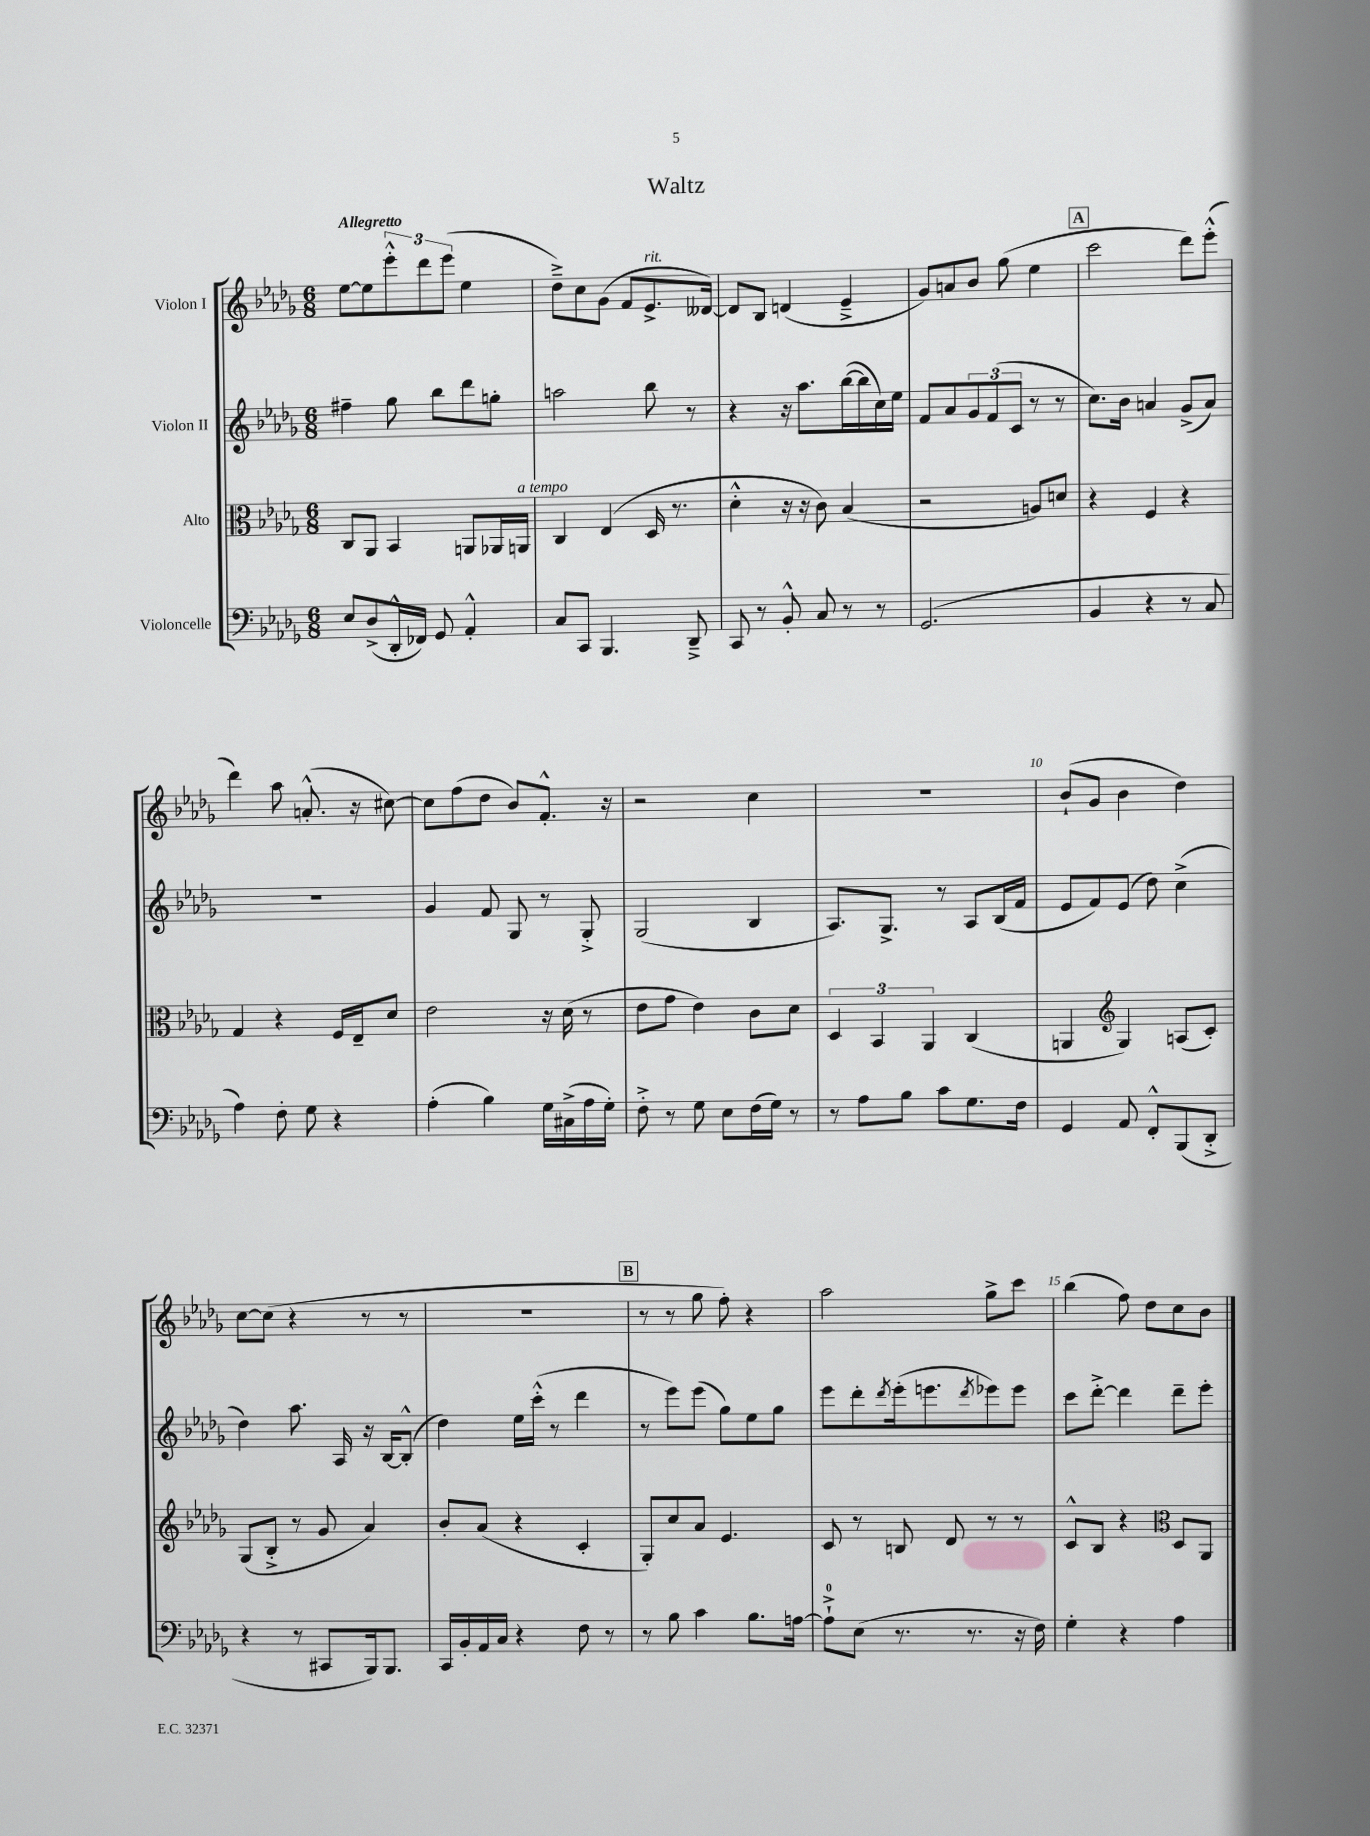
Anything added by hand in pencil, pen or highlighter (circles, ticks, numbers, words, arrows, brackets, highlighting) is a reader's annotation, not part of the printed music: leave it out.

**kern	**kern	**kern	**kern
*part4	*part3	*part2	*part1
*staff4	*staff3	*staff2	*staff1
*I"Violoncelle	*I"Alto	*I"Violon II	*I"Violon I
*clefF4	*clefC3	*clefG2	*clefG2
*k[b-e-a-d-g-]	*k[b-e-a-d-g-]	*k[b-e-a-d-g-]	*k[b-e-a-d-g-]
*M6/8	*M6/8	*M6/8	*M6/8
=1	=1	=1	=1
!	!	!	!LO:TX:a:B:t=Allegretto
8E-/L	8C/L	4ff#X~\	[8ee-\L
(8D-^/	8AA-/J	.	8ee-\]
16DD-'^^/L	4BB-/	8gg-\	12eee-'^^\
16FF-X/JJ)	.	.	.
.	.	.	12ddd-\
8GG-/	.	8bb-\L	.
.	.	.	(12eee-\J
4AA-'^^/	8AAn/L	8ddd-\	4ee-\
.	16AA-X/L	8ggn'\J	.
!	!LO:TX:a:i:t=a tempo	!	!
.	16AAn/JJ	.	.
=2	=2	=2	=2
8C/L	4C/	2aan\	8dd-~^\L)
8CC/J	.	.	8cc\
4.BBB-/	(4E-/	.	(8g-\J
.	.	.	8f/L
!	!	!	!LO:TX:a:i:t=rit.
.	16D-/	8bb-\	8.e-^/
.	8.r	.	.
8DD-~^/	.	8r	.
.	.	.	[16d--X/Jk)
=3	=3	=3	=3
8CC/	4d-'^^\	4r	8d--/L]
8r	.	.	8B-/J
8BB-'^^/	16r	16r	(4dn/
.	16r	8.aa-\L	.
8C/	8c\)	.	.
8r	(4B-/	([16bb-\L	4e-~^/
.	.	16bb-\]	.
8r	.	16cc\)	.
.	.	16ee-\JJ	.
=4	=4	=4	=4
(2.GG-/	2r	8f/L	8g-/L)
.	.	8a-/	8an/
.	.	12g-/	8b-/J
.	.	(12f/	.
.	.	.	(8gg-\
.	.	12c/J	.
.	8An/L)	8r	4ee-\
.	8dn/J	8r	.
!!LO:REH:place=s1:t=A
=5	=5	=5	=5
4BB-/	4r	8.cc\L)	2ccc\
.	.	16b-\Jk	.
4r	4F/	4an/	.
8r	4r	(8g-^/L	8ddd-\L)
8C/	.	8a/J)	(8eee-'^^\J
!!LO:LB:g=z
=6	=6	=6	=6
4A-\)	4G-/	2.r	4ddd-\)
8F'\	4r	.	8aa-\
8G-\	.	.	(8.an'^^/
4r	16F/LL	.	.
.	16E-~/J	.	16r
.	8d-/J	.	[8cc#X\)
=7	=7	=7	=7
(4A-'\	2e-\	4g-/	8cc#\L]
.	.	.	(8ff\
4B-\)	.	8f/	8dd-\J
.	.	8G-/	8b-/L)
16G-\LL	16r	8r	8.f'^^/J
(16C#X^\	(16d-\	.	.
16A-\	8r	8G-'^/	.
16G-'\JJ)	.	.	16r
=8	=8	=8	=8
8F'^\	8e-\L	(2G-/	2r
8r	8g-\J	.	.
8G-\	4e-\)	.	.
8E-\L	.	.	.
(16F\L	8c\L	4B-/	4cc\
16G-\JJ)	.	.	.
8r	8d-\J	.	.
=9	=9	=9	=9
8r	6D-/	8.A-/L)	2.r
8A-\L	.	.	.
.	6BB-/	.	.
.	.	8.G-^/J	.
8B-\J	.	.	.
.	6AA-/	.	.
8c\L	.	8r	.
8.G-\	(4C/	8A-/L	.
.	.	(16B-/L	.
16F\Jk	.	16f/JJ	.
=10	=10	=10	=10
4GG-/	4AAn/	8e-/L	(8b-`/L
.	.	8f/)	8g-/J
*	*clefG2	*	*
8AA-/	4G-/)	(8e-/J	4b-\
8FF'^^/L	.	8dd-\)	.
(8BBB-/	(8An/L	(4cc^\	4dd-\)
8DD-'^/J	8c'/J)	.	.
!!LO:LB:g=z
=11	=11	=11	=11
4r	(8G-/L	4dd-\)	[8cc\L
.	8B-'^/J	.	(8cc\J]
8r	8r	8.aa-\	4r
8CC#X/L	8g-/	.	.
.	.	16A-/	.
16BBB-/k)	4a-/)	16r	8r
8.BBB-/J	.	[16B-/KL	.
.	.	(8B-'^^/J]	8r
=12	=12	=12	=12
16CC/LL	8b-'/L	4dd-\)	2.r
16BB-'/	.	.	.
16AA-/	(8a-/J	.	.
16C/JJ	.	.	.
4r	4r	16ee-\LL	.
.	.	(16ccc'^^\JJ	.
.	.	8r	.
8F\	4c'/	4ddd-\	.
8r	.	.	.
!!LO:REH:place=s1:t=B
=13	=13	=13	=13
8r	8G-'/L)	8r	8r
8B-\	8cc/	8eee-\L)	8r
4c\	8a-/J	(8eee-\J	8gg-\
.	4.e-/	8gg-\L)	8ff'\)
8.B-\L	.	8ee-\	4r
.	.	8gg-\J	.
[16An\Jk	.	.	.
=14	=14	=14	=14
8A`^\L]	8c/	8eee-\L	2aa-\
(8E-\J	8r	8ddd-'\	.
.	.	8qddd-/	.
8.r	8Bn/	(16eee-'\k	.
.	.	8.eeen\	.
.	8d-/	.	.
8.r	.	.	.
.	.	8qddd-/	.
.	8r	8eee-X\)	8gg-^\L
16r	8r	8eee-\J	8ccc\J
16F\)	.	.	.
=15	=15	=15	=15
4G-'\	8c^^/L	8ccc\L	(4bb-\
.	8B-/J	[8ddd-'^\J	.
4r	4r	4ddd-\]	8ff\)
.	.	.	8dd-\L
*	*clefC3	*	*
4A-\	8D-/L	8ddd-~\L	8cc\
.	8AA-/J	8eee-'\J	8b-\J
==	==	==	==
*-	*-	*-	*-
